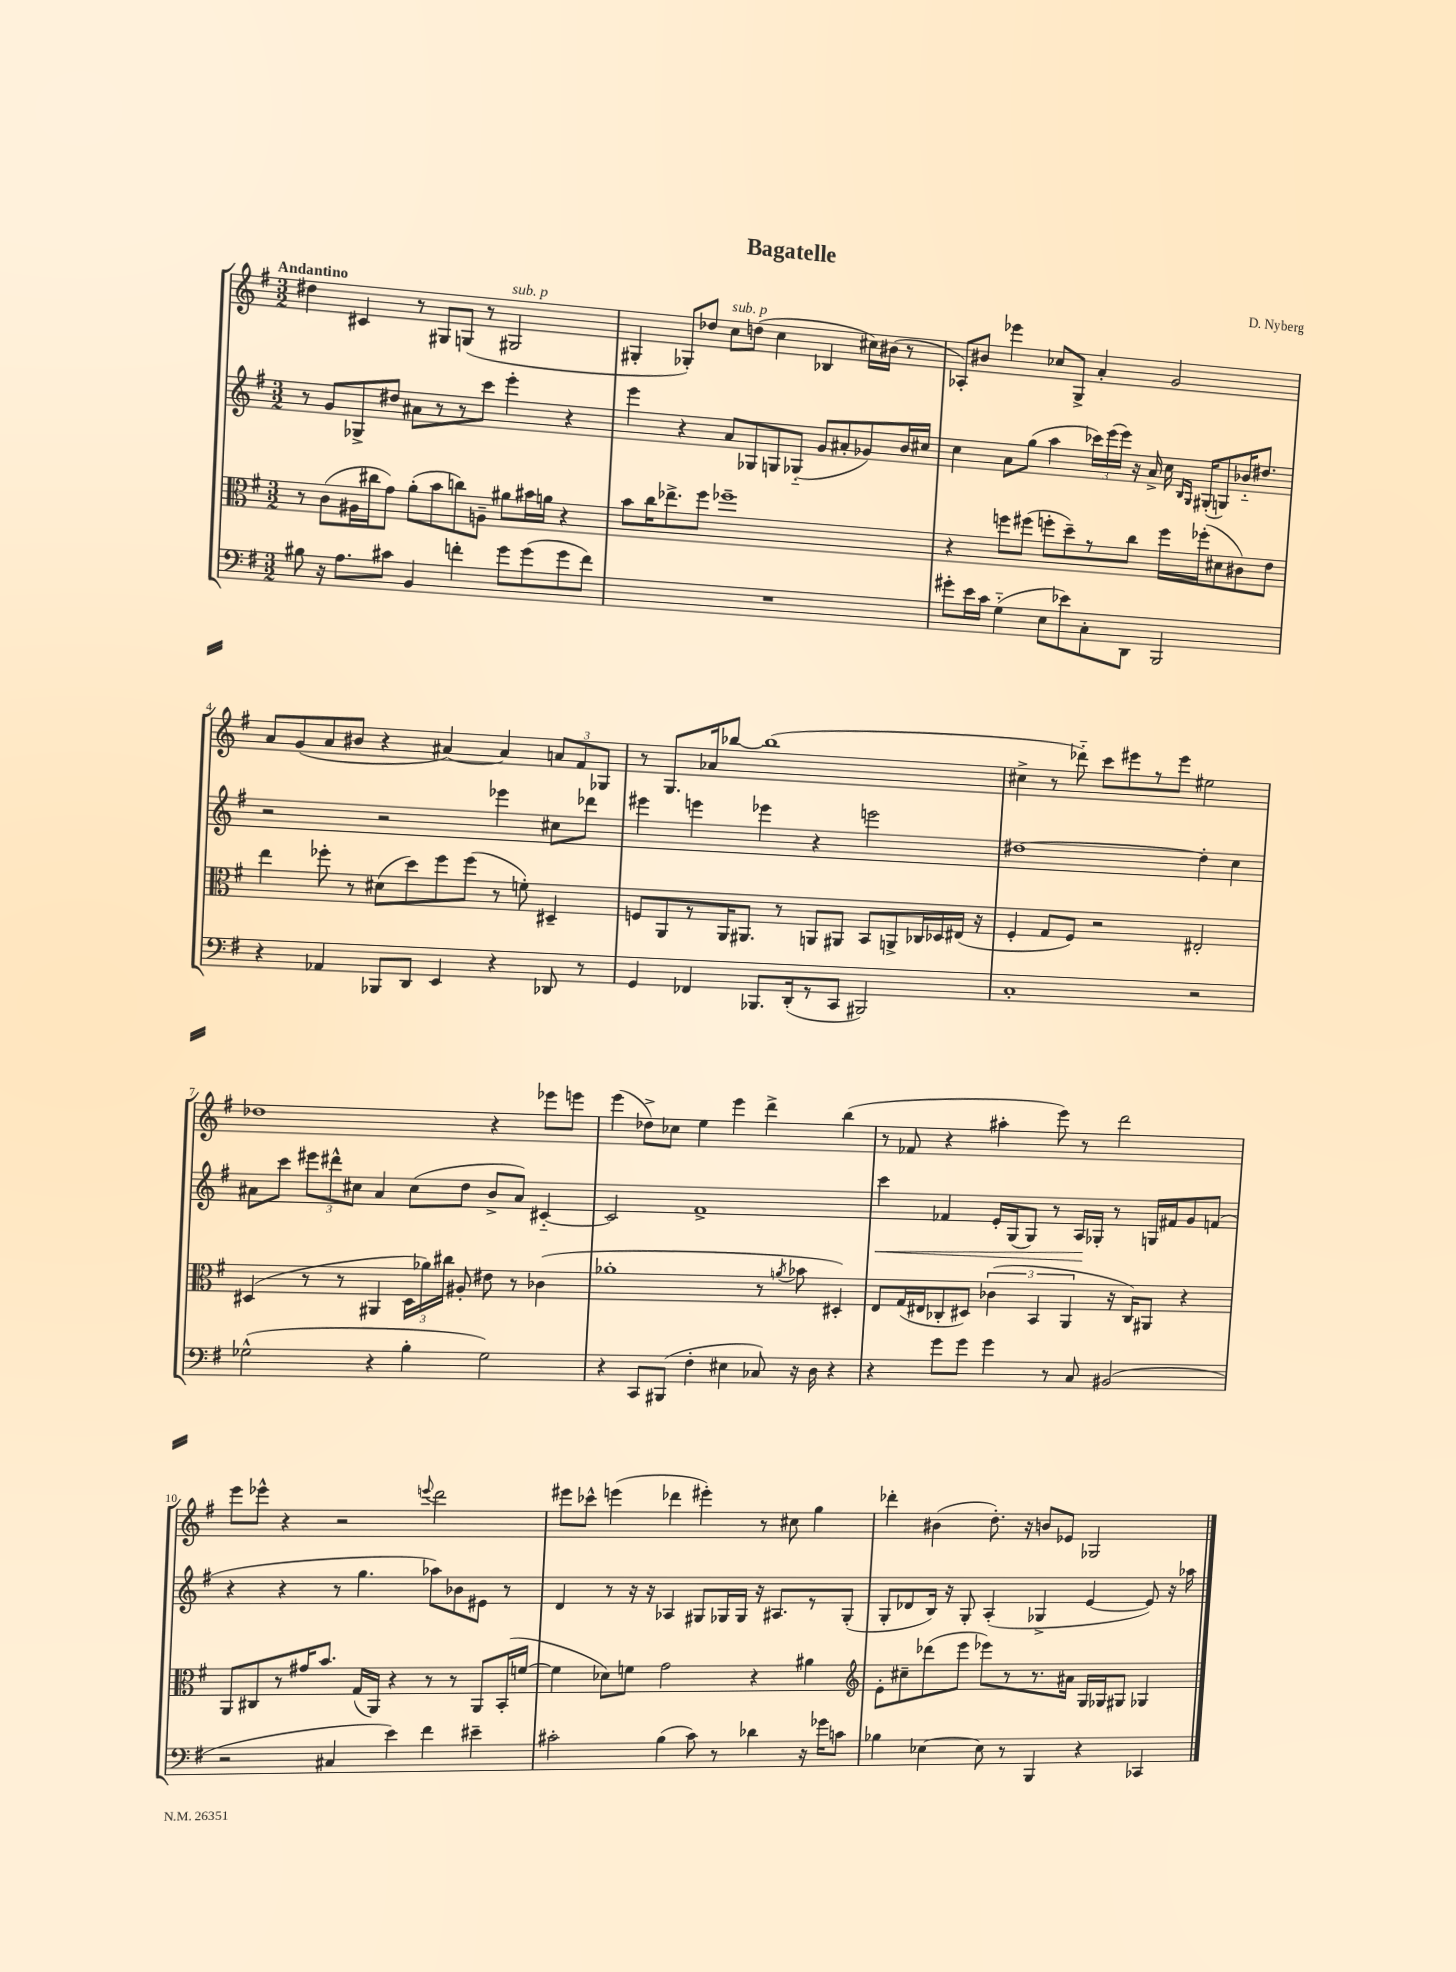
\header { title = "Bagatelle" composer = "D. Nyberg" }
<<
\new StaffGroup <<
\new Staff = "s0" {
    \clef treble \key g \major \numericTimeSignature \time 3/2 \tempo "Andantino"
    \autoBeamOff dis''4 cis'4 r8 gis8[ g8]( r8 gis2^\markup { \italic "sub. p" } |
    gis4-. ges8[-.) des''8] c''8[^\markup { \italic "sub. p" } d''8]( c''4 bes4 cis''16[) bis'16]( r8 |
    aes8[-.) bis'8] ees'''4 ces''8[ g8]-> a'4-. g'2 |
    a'8[ g'8( a'8 bis'8] r4 ais'4~) ais'4 \tuplet 3/2 { a'8[ fis'8 ges8] } |
    r8 g8.[ aes'16 bes''8]~ bes''1( |
    cis''4-> r8 des'''8-_) c'''8[ eis'''8 r8 eis'''8] eis''2 |
    des''1 r4 ees'''8[ e'''8] |
    e'''4( des''8[->) ces''8] e''4 e'''4 d'''4-> b''4( |
    r8 fes'8 r4 ais''4-. e'''8) r8 d'''2 |
    e'''8[ ees'''8]-^ r4 r2 \appoggiatura { e'''8 } d'''2 |
    eis'''8[ ces'''8]-^ e'''4( des'''4 eis'''4-.) r8 cis''8 g''4 |
    des'''4-. bis'4( d''8.-.) r16 b'8[ ees'8] ges2 \bar "|." |
}
\new Staff = "s1" {
    \clef treble \key g \major \numericTimeSignature \time 3/2
    \autoBeamOff r8 g'8[ ges8-> dis''8] ais'8[ r8 r8 c'''8] e'''4-. r4 |
    e'''4 r4 a'8[ ges8 g8 ges8]-_( g'8[ ais'8-. ges'8) b'16 cis''16] |
    c''4 a'8[ g''8]( a''4 \tuplet 3/2 { ces'''16[) e'''16( e'''16]) } r16 a'16-> c''16 \grace { b16[ g16] } gis16[-.( g8) bes'16-_ dis''8.] |
    r2 r2 ees'''4 cis''8[ des'''8] |
    eis'''4 e'''4 ees'''4 r4 e'''2 |
    dis''1~ dis''4-. c''4 |
    ais'8[ c'''8] \tuplet 3/2 { eis'''8[ dis'''8-^ cis''8] } ais'4 cis''8[( d''8] b'8[-> ais'8]) cis'4~-_ |
    cis'2 fis'1-> |
    c'''4\< fes'4 e'16[-. g16( g8]) r8 a16[\! ges16]-. r8 g16[ fis'16 g'8 f'8]( |
    r4 r4 r8 g''4. aes''8[) bes'8 eis'8] r8 |
    d'4 r8 r16 r16 aes4 gis8[ ges16 ges16] r16 ais8.[ r8 ges8]-.( |
    g8[-. des'8 b16]) r16 g8-. a4-.( ges4-> e'4~ e'8) r16 aes''16 \bar "|." |
}
\new Staff = "s2" {
    \clef alto \key g \major \numericTimeSignature \time 3/2
    \autoBeamOff r8 c'8[( ais16 cis''16 g'8]) a'8[-.( b'8 c''8) a8]-- ais'8[ bis'16 a'16] r4 |
    b'8[ c''16 ees''8.-> fis''8] fes''1-- |
    r4 f''8[ fis''8]( f''8[-. d''8--) r8 c''8] f''16[ fes''16-.( dis'8 cis'8) e'8] |
    e''4 fes''8-. r8 dis'8[( d''8) fes''8 fes''8]( r8 f'8-.) dis4-- |
    f8[ a,8 r8 a,16 ais,8.] r8 a,8[ ais,8] b,8[ a,8-> ces16 des16 eis16]( r16 |
    fis4-. g8[ fis8]) r2 eis2-. |
    dis4( r8 r8 ais,4 \tuplet 3/2 { dis16[ aes'16) cis''16] } ais8-. eis'8 r8 ces'4( |
    aes'1-. r8 \acciaccatura { a'8 } bes'8 dis4-.) |
    e8[ g16( eis16 ces8-. dis8]) \tuplet 3/2 { ces'4( b,4 a,4 } r16 ces16[) ais,8] r4 |
    a,8[ cis8 r8 gis'16 b'8.] g16[( a,16]) r4 r8 r8 a,8[ b,16-.( f'16]~ |
    f'4 des'8[) f'8] g'2 r4 ais'4 |
    \clef treble e'8[-. cis''8-- des'''8( e'''8] ees'''8[) r8 r8. ais'16] g16[ ges16 gis8] ges4 \bar "|." |
}
\new Staff = "s3" {
    \clef bass \key g \major \numericTimeSignature \time 3/2
    \autoBeamOff bis8 r16 a8.[ cis'8] b,4 f'4-. g'8[ g'8( g'8 f'8]) |
    R1. |
    gis'8[-. e'16 c'16] g4-_( e8[ ees'8) c8-. d,8] b,,2 |
    r4 aes,4 bes,,8[ d,8] e,4 r4 des,8 r8 |
    g,4 fes,4 bes,,8.[ d,16-.( r8 c,8] bis,,2) |
    c1-. r2 |
    ges2-^( r4 b4-. ges2) |
    r4 c,8[ bis,,8]( fis4-. eis4 ces8) r16 d16 r4 |
    r4 g'8[ g'8] g'4 r8 c8 bis,2( |
    r2 cis4 e'4) fis'4 eis'4-- |
    cis'2-. b4( cis'8) r8 des'4 r16 ges'16[ c'8] |
    bes4 ees4~ ees8 r8 b,,4 r4 ces,4 \bar "|." |
}
>>
>>
